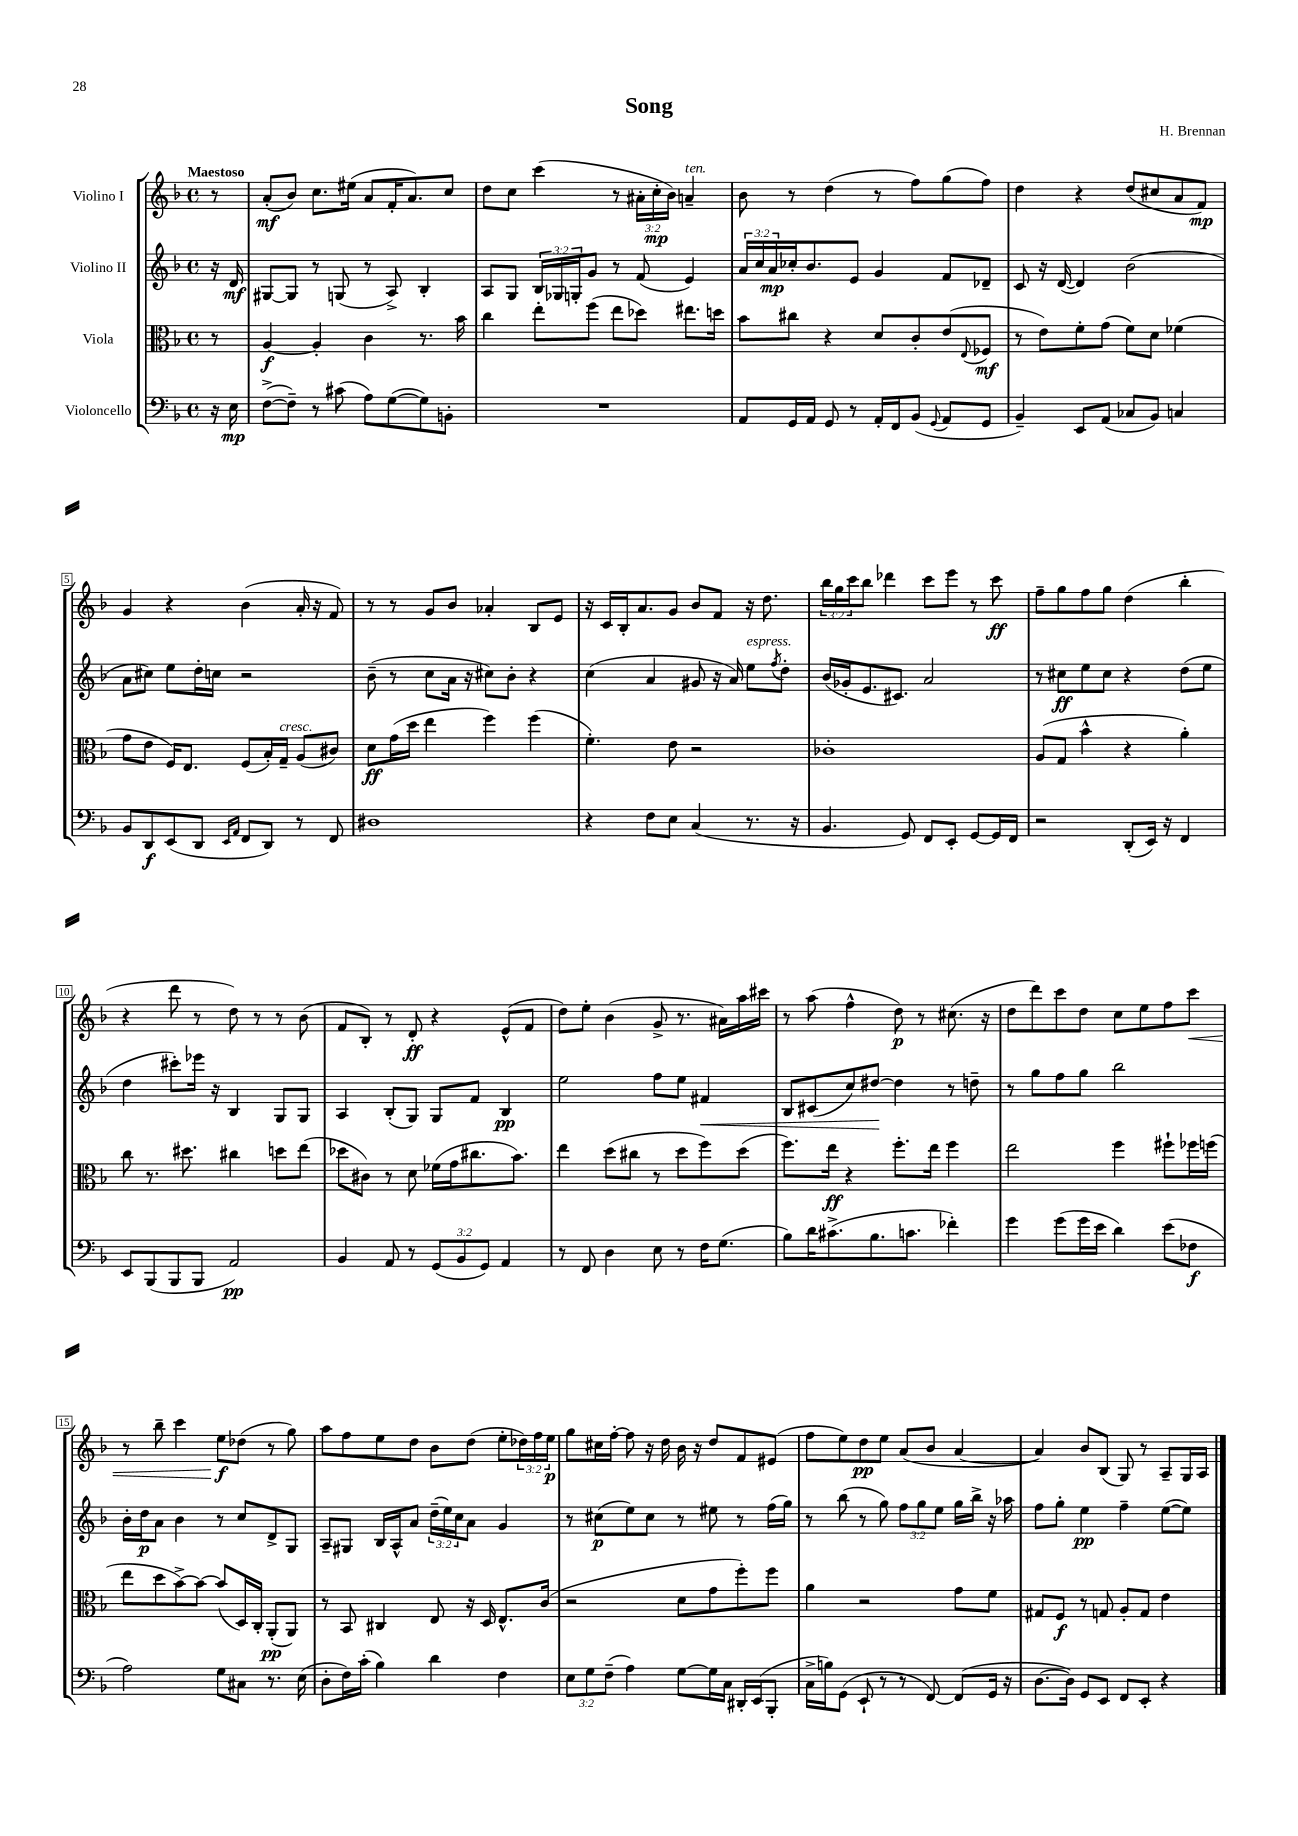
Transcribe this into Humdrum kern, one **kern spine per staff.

**kern	**kern	**kern	**kern
*staff4	*staff3	*staff2	*staff1
*clefF4	*clefC3	*clefG2	*clefG2
*k[b-]	*k[b-]	*k[b-]	*k[b-]
*M4/4	*M4/4	*M4/4	*M4/4
*met(c)	*met(c)	*met(c)	*met(c)
16r	8r	16r	8r
16E	.	16d	.
=	=	=	=
([8F^	[4A	[8G#	(8a'
8F~])	.	8G#]	8b-)
8r	4A']	8r	8.cc
(8c#	.	(8G	.
.	.	.	(16ee#
8A)	4c	8r	8a
([8G	.	8A^)	16f'
.	.	.	8.a)
8G])	8.r	4B-'	.
8BB'	.	.	8cc
.	16b-	.	.
=	=	=	=
1r	4cc	8A	8dd
.	.	8G	8cc
.	8ee'	24B-	(4ccc
.	.	24G-	.
.	.	24G'	.
.	(8ff	8g	.
.	8ee	8r	8r
.	8dd-)	(8f	24a#'
.	.	.	24cc'
.	.	.	24b-)
.	8.ee#	4e)	4a~
.	16dd	.	.
=	=	=	=
8AA	8b-	24a	8b-
.	.	24cc	.
.	.	24a	.
16GG	8cc#	16cc-'	8r
16AA	.	8.b-	.
8GG	4r	.	(4dd
8r	.	8e	.
16AA'	8d	4g	8r
16FF	.	.	.
(8BB-	8c'	.	8ff)
8qqGG	.	.	.
8AA	(8e	8f	(8gg
.	8qqE	.	.
8GG	8F-	8d-~	8ff)
=	=	=	=
4BB-~)	8r	8c	4dd
.	8e)	16r	.
.	.	([16d	.
8EE	8f'	4d])	4r
(8AA	(8g	.	.
8C-	8f)	(2b-	(8dd
8BB-)	8d	.	8cc#
4C	(4f-	.	8a
.	.	.	8f)
=	=	=	=
8BB-	8g	8a	4g
8DD	8e	8cc#)	.
(8EE	16F)	8ee	4r
.	8.E	.	.
8DD	.	16dd'	.
.	.	16cc	.
16qqEE	.	.	.
16qqAA	.	.	.
8FF	(8F	2r	(4b-
8DD)	16B-')	.	.
.	16G~	.	.
8r	(8A	.	16a'
.	.	.	16r
8FF	8c#)	.	8f)
=	=	=	=
1D#	8d	(8b-~	8r
.	(16g	8r	8r
.	16dd	.	.
.	4ee	8cc	8g
.	.	16a	8b-
.	.	16r	.
.	4ff)	8cc#)	4a-'
.	.	8b-'	.
.	(4ff	4r	8B-
.	.	.	8e
=	=	=	=
4r	4.f')	(4cc	16r
.	.	.	16c
.	.	.	16B-'
.	.	.	8.a
8F	.	4a	.
8E	8e	.	8g
(4C	2r	8g#	8b-
.	.	16r	8f
.	.	16a)	.
8.r	.	8ee	16r
.	.	.	8.dd
.	.	8qff	.
.	.	8dd'	.
16r	.	.	.
=	=	=	=
4.BB-	1c-'	(16b-	24bb-
.	.	.	24gg
.	.	16g-'	.
.	.	.	24ccc
.	.	8.e	8bb-
.	.	.	4ddd-
.	.	8.c#)	.
8GG)	.	.	.
8FF	.	2a	8ccc
8EE'	.	.	8eee
[8GG	.	.	8r
16GG]	.	.	8ccc
16FF	.	.	.
=	=	=	=
2r	(8A	8r	8ff~
.	8G	8cc#	8gg
.	4b-^^	8ee	8ff
.	.	8cc#	8gg
(8DD'	4r	4r	(4dd
16EE)	.	.	.
16r	.	.	.
4FF	4a')	(8dd	4bb-'
.	.	8ee	.
=	=	=	=
8EE	8cc	4dd	4r
(8BBB-	8.r	.	.
8BBB-	.	8ccc#')	8ddd
.	8.dd#	.	.
8BBB-	.	16eee-	8r
.	.	16r	.
2AA)	4cc#	4B-	8dd)
.	.	.	8r
.	8dd	8G	8r
.	(8ee	8G	(8b-
=	=	=	=
4BB-	8dd-	4A	8f
.	8c#)	.	8B-')
8AA	8r	(8B-'	8r
8r	8d	8G)	8d'
(12GG	(16f-	8G	4r
.	16g	.	.
12BB-	.	.	.
.	8.cc#	8f	.
12GG)	.	.	.
4AA	.	4B-	(8e^^
.	8.b-)	.	.
.	.	.	8f
=	=	=	=
8r	4ee	2ee	8dd)
8FF	.	.	8ee'
4D	(8dd	.	(4b-
.	8cc#	.	.
8E	8r	8ff	8g^
8r	8dd	8ee	8.r
16F	8ff)	4f#	.
(8.G	.	.	16a#)
.	(8dd	.	16aa
.	.	.	16ccc#
=	=	=	=
8B-)	8.ff)	8B-	8r
16d	.	(8c#	(8aa
(8.c#^	16ee	.	.
.	4r	8cc)	4ff^^
8.B-	.	[8dd#	.
.	8.ff'	4dd#]	8dd)
8.c	.	.	.
.	.	.	8r
.	16ee	.	.
4f-')	4ff	8r	(8.cc#
.	.	8dd~	.
.	.	.	16r
=	=	=	=
4g	2ee	8r	8dd
.	.	8gg	8ddd)
(8g	.	8ff	8ccc
16g	.	8gg	8dd
16e	.	.	.
4d)	4ff	2bb-	8cc
.	.	.	8ee
(8e	8ff#`	.	8ff
8F-	16ff-	.	8ccc
.	(16ff	.	.
=	=	=	=
2A)	8ee	16b-'	8r
.	.	16dd	.
.	8dd	8a	8bb-~
.	[8b-^)	4b-	4ccc
.	8b-_	.	.
8G	(8b-]	8r	8ee
8C#	16D)	8cc	(8dd-
.	16C'	.	.
8.r	(8AA'	8d^	8r
.	8AA)	8G	8gg)
(16E	.	.	.
=	=	=	=
8D'	8r	8A~	8aa
16F)	8BB-	8G#	8ff
(16c'	.	.	.
4B-)	4C#	16B-	8ee
.	.	16A^^	.
.	.	8a	8dd
4d	8E	(24dd~	8b-
.	.	24ee)	.
.	.	24cc	.
.	16r	8a	(8dd
.	16D	.	.
4F	8.E^^	4g	8ee'
.	.	.	24dd-)
.	.	.	24ff
.	(16c	.	.
.	.	.	24ee
=	=	=	=
12E	2r	8r	8gg
12G	.	.	.
.	.	(8cc#	16cc#
(12F~	.	.	.
.	.	.	[16ff'
4A)	.	8ee)	8ff]
.	.	8cc#	16r
.	.	.	16dd
[8G	8d	8r	16b-
.	.	.	16r
16G]	8g	8ee#	8dd
16C	.	.	.
16DD#'	8ff')	8r	8f
(16EE	.	.	.
8BBB-'	8ff	(16ff	(8e#
.	.	16gg)	.
=	=	=	=
16C^	4a	8r	8ff
16B)	.	.	.
(8GG	.	(8bb-	8ee)
8EE`	2r	8r	8dd
8r	.	8gg)	8ee
8r	.	12ff	(8a
.	.	12gg	.
[8FF)	.	.	8b-
.	.	12ee	.
(8FF]	8g	16gg	[4a
.	.	16bb-^	.
16GG	8f	16r	.
16r	.	16aa-	.
=	=	=	=
[8.D	8G#	8ff	4a])
.	8F	8gg'	.
16D])	.	.	.
8GG	8r	4ee	8b-
8EE	8G	.	(8B-
8FF	8A'	4ff~	8G)
8EE'	8G	.	8r
4r	4e	([8ee	8A~
.	.	8ee])	16G
.	.	.	16A
==	==	==	==
*-	*-	*-	*-
